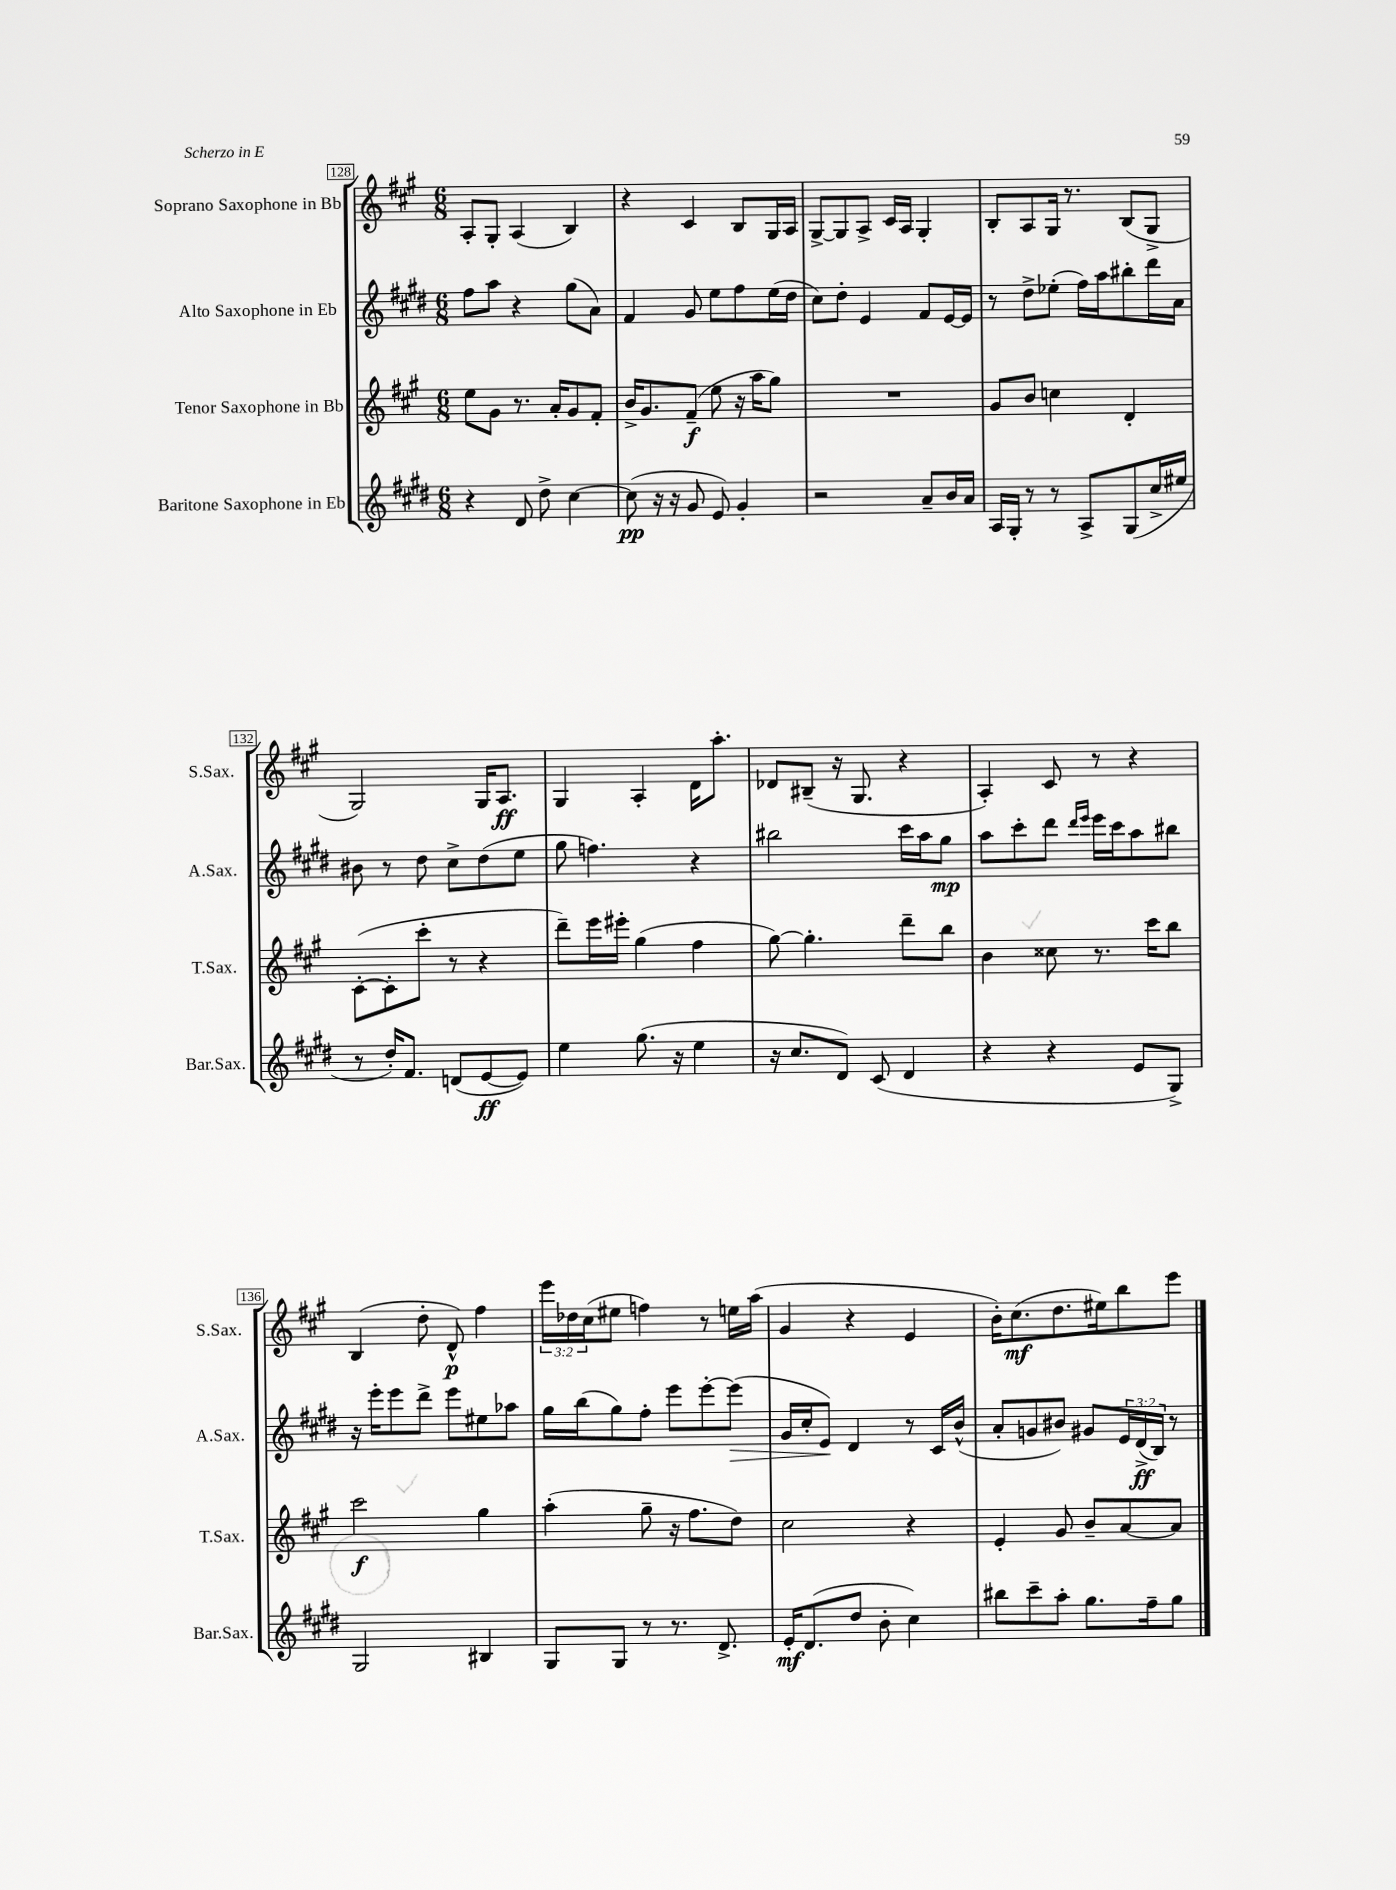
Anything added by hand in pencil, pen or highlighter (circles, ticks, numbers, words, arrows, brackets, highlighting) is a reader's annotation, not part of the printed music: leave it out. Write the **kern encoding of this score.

**kern	**dynam	**kern	**dynam	**kern	**dynam	**kern	**dynam
*part4	*part4	*part3	*part3	*part2	*part2	*part1	*part1
*staff4	*staff4	*staff3	*staff3	*staff2	*staff2	*staff1	*staff1
*I"Baritone Saxophone in Eb	*	*I"Tenor Saxophone in Bb	*	*I"Alto Saxophone in Eb	*	*I"Soprano Saxophone in Bb	*
*I'Bar.Sax.	*	*I'T.Sax.	*	*I'A.Sax.	*	*I'S.Sax.	*
*clefG2	*	*clefG2	*	*clefG2	*	*clefG2	*
*k[f#c#g#d#]	*	*k[f#c#g#]	*	*k[f#c#g#d#]	*	*k[f#c#g#]	*
*M6/8	*	*M6/8	*	*M6/8	*	*M6/8	*
=128	=128	=128	=128	=128	=128	=128	=128
4r	.	8ee\L	.	8ff#\L	.	8A'/L	.
.	.	8g#\J	.	8aa\J	.	8G#'/J	.
8d#/	.	8.r	.	4r	.	(4A/	.
8dd#^\	.	.	.	.	.	.	.
.	.	16a'/KL	.	.	.	.	.
[4cc#\	.	8g#/	.	(8gg#\L	.	4B/)	.
.	.	8f#'/J	.	8a\J)	.	.	.
=129	=129	=129	=129	=129	=129	=129	=129
(8cc#\]	pp	16b^/KL	.	4f#/	.	4r	.
.	.	8.g#/	.	.	.	.	.
16r	.	.	.	.	.	.	.
16r	.	.	.	.	.	.	.
8g#/	.	(8f#~/J	f	8g#/	.	4c#/	.
8e/)	.	8ee\	.	8ee\L	.	.	.
4g#'/	.	16r	.	8ff#\	.	8B/L	.
.	.	16aa\KL	.	.	.	.	.
.	.	8gg#\J)	.	(16ee\L	.	16G#/L	.
.	.	.	.	16dd#\JJ	.	16A/JJ	.
=130	=130	=130	=130	=130	=130	=130	=130
2r	.	2.r	.	8cc#\L)	.	[8G#^/L	.
.	.	.	.	8dd#'\J	.	8G#/]	.
.	.	.	.	4e/	.	8A^/J	.
.	.	.	.	.	.	16c#/LL	.
.	.	.	.	.	.	16A/JJ	.
8a~/L	.	.	.	8f#/L	.	4G#'/	.
16b/L	.	.	.	[16e/L	.	.	.
16a/JJ	.	.	.	16e/JJ]	.	.	.
=131	=131	=131	=131	=131	=131	=131	=131
16A/LL	.	8g#/L	.	8r	.	8B'/L	.
16G#'/JJ	.	.	.	.	.	.	.
8r	.	8b/J	.	8dd#^\L	.	8A/	.
8r	.	4ccn\	.	(8ee-X'\J	.	16G#/Jk	.
.	.	.	.	.	.	8.r	.
8A^/L	.	.	.	16ff#\LL)	.	.	.
.	.	.	.	16aa\J	.	.	.
(8G#/	.	4d'/	.	8bb#X'\	.	(8B/L	.
16cc#^/L	.	.	.	16ddd#\L	.	8G#^/J	.
16ee#X/JJ	.	.	.	16a\JJ	.	.	.
!!LO:LB:g=z
=132	=132	=132	=132	=132	=132	=132	=132
8r	.	([8c#'\L	.	8b#X\	.	2G#/)	.
16dd#'/KL)	.	8c#'\]	.	8r	.	.	.
8.f#/J	.	.	.	.	.	.	.
.	.	8ccc#'\J	.	8dd#\	.	.	.
(8dn/L	.	8r	.	8cc#^\L	.	.	.
[8e/	ff	4r	.	(8dd#\	.	16G#/KL	.
.	.	.	.	.	.	8.A/J	ff
8e/J])	.	.	.	8ee\J	.	.	.
=133	=133	=133	=133	=133	=133	=133	=133
4ee\	.	8ddd~\L)	.	8gg#\	.	4G#/	.
.	.	16eee\L	.	4.ffn\)	.	.	.
.	.	16eee#X'\JJ	.	.	.	.	.
(8.gg#\	.	(4gg#\	.	.	.	4A'/	.
16r	.	.	.	.	.	.	.
4ee\	.	4ff#\	.	4r	.	16d\KL	.
.	.	.	.	.	.	8.aa'\J	.
=134	=134	=134	=134	=134	=134	=134	=134
16r	.	[8gg#\)	.	2bb#X\	.	8d-X/L	.
8.cc#/L	.	.	.	.	.	.	.
.	.	4.gg#'\]	.	.	.	(8B#X~/J	.
8d#/J)	.	.	.	.	.	16r	.
.	.	.	.	.	.	8.G#/	.
(8c#/	.	.	.	.	.	.	.
4d#/	.	8ddd~\L	.	16ccc#\LL	.	4r	.
.	.	.	.	16aa\J	.	.	.
.	.	8bb\J	.	8gg#\J	mp	.	.
=135	=135	=135	=135	=135	=135	=135	=135
4r	.	4b\	.	8aa\L	.	4A'/)	.
.	.	.	.	8ccc#'\	.	.	.
4r	.	8cc##X\	.	8ddd#\J	.	8c#/	.
.	.	.	.	16qqddd#/LL	.	.	.
.	.	.	.	16qqeee/JJ	.	.	.
.	.	8.r	.	16eee\LL	.	8r	.
.	.	.	.	16ccc#\J	.	.	.
8e/L	.	.	.	8aa\	.	4r	.
.	.	16ccc#\KL	.	.	.	.	.
8G#^/J)	.	8bb\J	.	8bb#X\J	.	.	.
!!LO:LB:g=z
=136	=136	=136	=136	=136	=136	=136	=136
2G#/	.	2ccc#\	f	16r	.	(4B/	.
.	.	.	.	16eee'\KL	.	.	.
.	.	.	.	8eee\	.	.	.
.	.	.	.	8ddd#^\J	.	8dd'\	.
.	.	.	.	8eee\L	.	8d^^/)	p
4B#X/	.	4gg#\	.	8ee#X\	.	4ff#\	.
.	.	.	.	8aa-X\J	.	.	.
=137	=137	=137	=137	=137	=137	=137	=137
8G#/L	.	(4aa'\	.	16gg#\LL	.	24eee\LL	.
.	.	.	.	.	.	24dd-X\	.
.	.	.	.	(16bb\J	.	.	.
.	.	.	.	.	.	(24cc#\J	.
8G#/J	.	.	.	8gg#\)	.	8ee#X\J	.
8r	.	8gg#~\	.	8ff#'\J	.	4ffn\)	.
8.r	.	16r	.	8eee\L	.	.	.
.	.	8.ff#\L	.	.	.	.	.
.	.	.	.	[8eee'\	.	8r	.
8.d#^/	.	.	.	.	.	.	.
!	!	!	!	!	!LO:HP:b	!	!
.	.	8dd\J)	.	(8eee\J]	>	16een\LL	.
.	.	.	.	.	.	(16aa\JJ	.
=138	=138	=138	=138	=138	=138	=138	=138
16e'/KL	mf	2cc#\	.	16g#/LL	.	4g#/	.
(8.d#/	.	.	.	16cc#'/J	.	.	.
.	.	.	.	8e/J)	.	.	.
8dd#/J	.	.	.	4d#/	]	4r	.
8b'\	.	.	.	.	.	.	.
4cc#\)	.	4r	.	8r	.	4e/	.
.	.	.	.	16c#/LL	.	.	.
.	.	.	.	(16b^^/JJ	.	.	.
=139	=139	=139	=139	=139	=139	=139	=139
8bb#X\L	.	4e'/	.	8a'/L	.	16b'\KL)	.
.	.	.	.	.	.	(8.cc#\	mf
8ccc#~\	.	.	.	8gn/	.	.	.
8aa'\J	.	8g#/	.	8b#X/J)	.	8.dd\	.
8.gg#\L	.	8b~/L	.	8g#X/L	.	.	.
.	.	.	.	.	.	16ee#X\k)	.
.	.	[8a/	.	24e/L	.	8bb\	.
.	.	.	.	(24d#^/	ff	.	.
16ff#~\k	.	.	.	.	.	.	.
.	.	.	.	24B/JJ)	.	.	.
8gg#\J	.	8a/J]	.	8r	.	8eee\J	.
==	==	==	==	==	==	==	==
*-	*-	*-	*-	*-	*-	*-	*-
